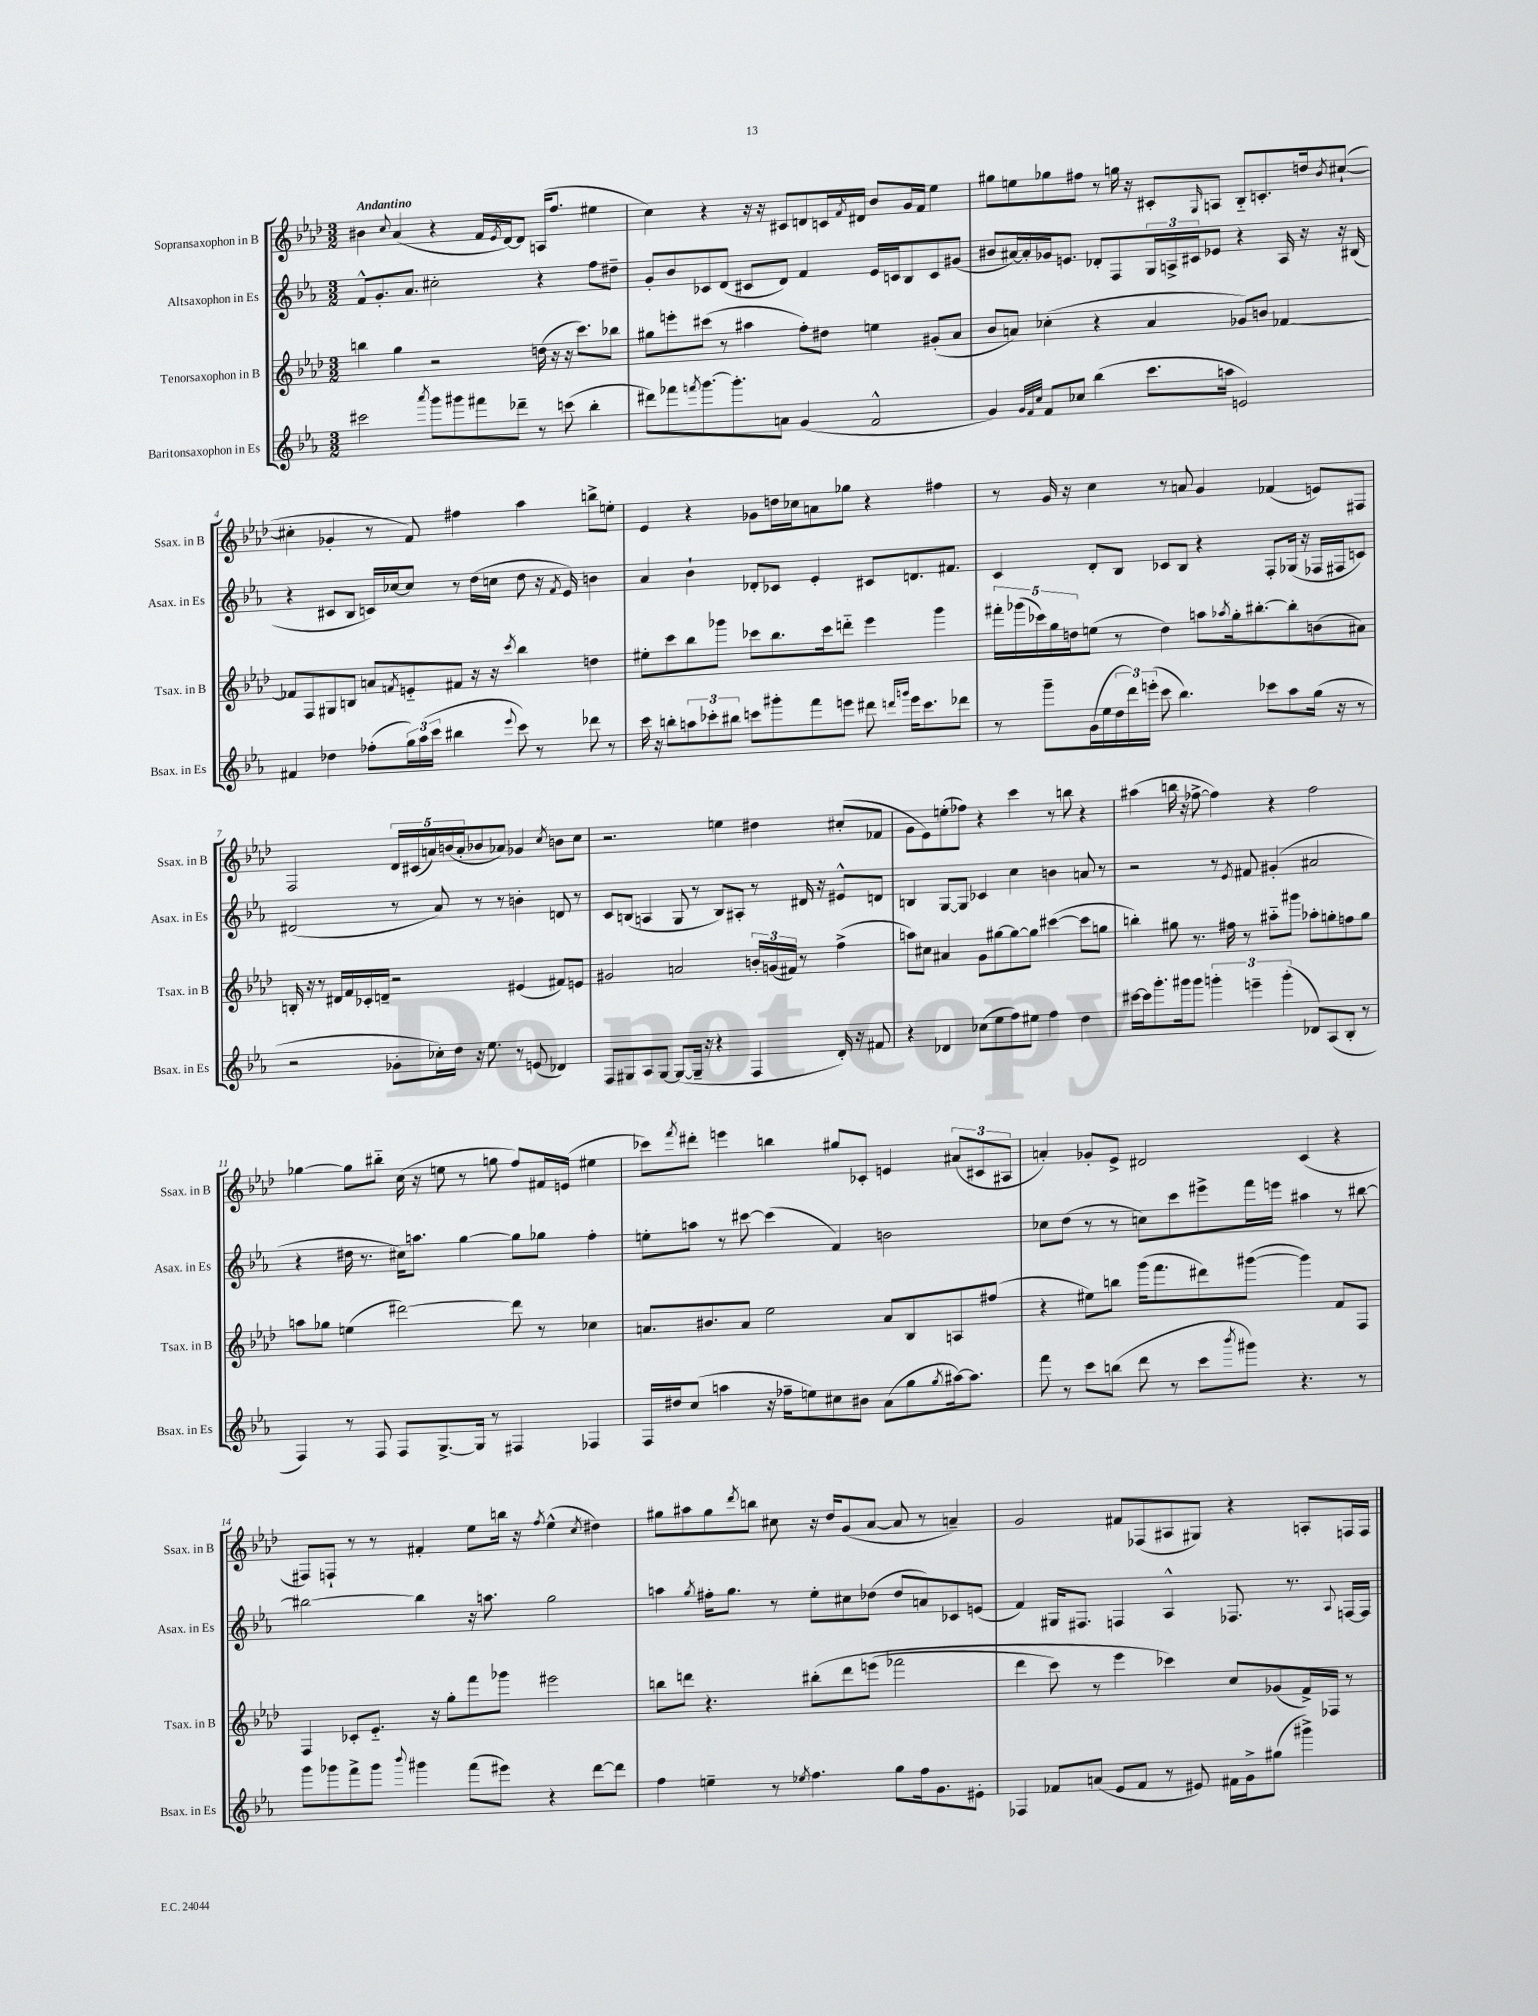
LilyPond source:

<<
\new StaffGroup <<
\new Staff = "s0" \with { instrumentName = "Sopransaxophon in B" shortInstrumentName = "Ssax. in B" } {
    \clef treble \key aes \major \numericTimeSignature \time 3/2 \tempo "Andantino"
    bis'4 \appoggiatura { c''8 } aes'4( r4 f'16 \acciaccatura { ees'8 } des'16~) des'8 a16( f''8. eis''4 |
    c''4) r4 r16 r16 cis'8 d'8 c'16 \acciaccatura { f'8 } dis'16 bes'8 g'16 f'16 ees''4 |
    gis''8 e''8 ges''8 fis''8 r8 g''16 r16 cis'8-. \grace { g16 } a8 bes8-_ c'8.-. d''16 \acciaccatura { bes'8 } cis''8~-!( |
    cis''4-. ges'4-. r8 f'8) fis''4 aes''4 b''8-> e''8-. |
    ees'4 r4 ges'8 d''16 ces''16 a'8 ges''8 r4 fis''4 |
    r8 g'16 r16 c''4 r8 a'8 g'4 fes'4( e'8) fis8 |
    f2 \tuplet 5/4 { des'16 cis'16( a'16) b'16( a'16-. } bes'8 aes'8) ges'4 \acciaccatura { c''8 } b'8 c''8 |
    r2. e''4 dis''4 cis''8-.( fes'8 |
    g'8 ees'8) e''8-.( fes''8) r4 c'''4 r8 b''8 r4 |
    ais''4( b''16 r16 fes''8~-> fes''4) r4 fes''2 |
    ges''4~ ges''8 bis''8-_ c''16( r16 e''8 r8 g''8 f''8) fis'16 e'16( eis''4 |
    ces'''8) \acciaccatura { f'''8 } dis'''8-. e'''4 b''4 gis''8 ces'8-. e'4 \tuplet 3/2 { ais'8( cis'8 ais8 } |
    a'4-.) ges'8-. ees'8-> dis'2 c'4( r4 |
    fis8) f8-! r8 r8 fis'4-. ees''8 b''16 r16 \acciaccatura { f''8 } ees''4-^( \acciaccatura { c''8 } dis''4) |
    gis''8 ais''8 gis''8 \acciaccatura { des'''8 } b''8 cis''8 r16 des''16 g'8( aes'8~ aes'8 r8 a'4--) |
    g'2 fis'8 fes8( ais8 gis8) r4 a8-. f16 f16 \bar "|." |
}
\new Staff = "s1" \with { instrumentName = "Altsaxophon in Es" shortInstrumentName = "Asax. in Es" } {
    \clef treble \key ees \major \numericTimeSignature \time 3/2
    f'8-^ g'8.-. aes'8. cis''2-. r4 f''8 dis''8-- |
    g'8-. bes'8 ces'8 d'8( cis'8 d'8) f'4 ees'16 c'16 bes8 c'8 gis'8( |
    bis'8 ais'16~) ais'16-. ges'16 e'8. des'8-. f8 \tuplet 3/2 { g16 a16-> cis'16 } ees'8 r4 a16 r16 r16 bis16( |
    r4 cis'8 bes8 c'16) ces''16~ ces''8 r8 d''16( c''16 d''8 r16 \acciaccatura { f'8 } ees'16) b'4 |
    aes'4 bes'4-! des'8-. ces'8 ees'4-. cis'8 d'8. fis'8. |
    c'4 d'8-. bes8 ces'8 bes8 r4 f8-. ges16( r16 fes16 fis16 c'8) |
    dis'2( r8 aes'8) r8 r8 b'4-. d'8 r8 |
    c'8 b8( a4 g8 r8 b8) ais8-. r8 dis'16 r16 eis'8-^ d'8 |
    b4 g8~ g8 ces'4 c''4 b'4 a'8 r8 |
    r2 r8 \acciaccatura { ees'8 } fis'8 gis'4-.( ais'2 |
    r4 dis''16 r8. cis''16) a''8. g''4~ g''8 ges''8 f''4-. |
    e''8-. a''8 r8 cis'''8~ cis'''4( f'4) b'2 |
    ces''8 d''8( r8 r8 c''8) c'''8 eis'''8-> f'''16 e'''16 ais''4 r8 bis''8~ |
    bis''2~ bis''4 r16 a''8. g''2 |
    a''4 \acciaccatura { g''8 } fis''16-. g''8. r8 ees''8-. cis''8 des''8( des''8 a'8) ces'8 e'8( |
    f'4) gis16 fis8. f4 aes4-^ fes8. r8. \appoggiatura { aes8 } f16~ f16 \bar "|." |
}
\new Staff = "s2" \with { instrumentName = "Tenorsaxophon in B" shortInstrumentName = "Tsax. in B" } {
    \clef treble \key aes \major \numericTimeSignature \time 3/2
    b''4 g''4 r2 d''16( r16 r16 c'''8.) bes''8 |
    gis''8 e'''8-. cis'''8( r8 ais''4 f''8-.) dis''8 e''4 gis'8-.( aes'8 |
    bes'8 a'8) ces''4-.( r4 a'4 ges'8) b'8 fes'4~ |
    fes'8 f8 gis8 b8 a'8 \acciaccatura { f'8 } e'8-_ fis'8 r16 r16 \acciaccatura { c'''8 } bes''4 d''4 |
    eis''8-. c'''8 bes''8 ges'''8 ces'''8 bes''8. ces'''16 d'''8-_ ees'''4 ges'''4 |
    \tuplet 5/4 { fis'''16-. ges'''16( ces'''16) g''16 d''16 } e''8( r8 d''4) a''8 \acciaccatura { aes''8 } g''16-. bis''8.~-. bis''8-. b'8( ais'8) |
    b16-. r16 r8 dis'16 f'16 ces'16-. d'16-- r2 eis'4( fis'8) e'8 |
    gis'2 a'2 \tuplet 3/2 { b'16-. g'16( fis'16) } r8 f''4->( |
    a''8) cis''8 ais'4 g'8 gis''8~ gis''8~ gis''8 cis'''4~( cis'''8 g''8 |
    b''4-.) gis''8 r8. fis''16 r8 ais''8-_ gis'''8 aes''8-. g''8-. f''8 g''8 |
    a''8 ges''8 e''4( dis'''2~) dis'''8 r8 ces''4 |
    a'8. bis'8. a'8 ees''2 a'8 bes8 a8 fis''8( |
    r4 eis''8) b''8 g'''16( f'''8. dis'''8) gis'''8~( gis'''4) f'8 f8 |
    f4 ces'8-. ees'8.-_ r16 g''8-. f'''8 ges'''8 eis'''2 |
    b''8 d'''8 r4. bis''8-.\( d'''8 e'''8( fes'''2 |
    des'''4 c'''8) r8 ees'''4 ces'''4\) c''8 ges'8( f'16->) fes16 r8 \bar "|." |
}
\new Staff = "s3" \with { instrumentName = "Baritonsaxophon in Es" shortInstrumentName = "Bsax. in Es" } {
    \clef treble \key ees \major \numericTimeSignature \time 3/2
    cis'''2 \acciaccatura { aes'''8 } g'''8 gis'''8 fis'''8 des'''8-- r8 c'''8( bes''4-. |
    dis'''8) fes'''8 \acciaccatura { f'''8 } g'''8.~ g'''8.-. a'8 g'4( f'2-^ |
    g'4) \grace { g'32 f'32 c''32 } f'8 ces''8 bes''4( c'''8. a''16 e'2) |
    fis'4 des''4 fes''8-.( \tuplet 3/2 { g''16) aes''16( c'''16 } bis''4 \appoggiatura { ees'''8 } c'''8) r8 des'''8 r8 |
    c'''16 r16 b''8-. \tuplet 3/2 { a''8 ces'''8-. bis''8 } c'''8 gis'''8-. f'''8 e'''8 dis'''8 \grace { d'''16 g'''16 } e'''16 c'''8. des'''8 |
    r8 g'''8-- g'16( ees''16 \tuplet 3/2 { d''16 d'''16) e'''16-.( } c'''8 bes''4.) ces'''8 aes''8 g''16( r16 r8 |
    r2 ges'8-. ces''16-.) d''16 r16 ees''8. r8 e'8( des'4) |
    f8 gis8 aes8 gis8~ gis8~( gis16-- r16 r4 f4 d'16-.) r16 fis'8 |
    r4 des'4 ces''8( ees''8 f''8) eis''8 f''4 d''4 |
    cis'''16~ cis'''16 g'''8.-. gis'''16 gis'''8 \tuplet 3/2 { g'''4-. e'''4-- g'''4-.( } des'8) aes8( bes8-. r8 |
    f4) r8 f8 f8 g8.~-> g16 r8 fis4 fes4 |
    f16 dis''16 c''8( a''4 r16 fes''16-- e''8) cis''8 bis'8 aes'8( g''8 \acciaccatura { g''8 } ais''16~) ais''8. |
    f'''8 r8 c'''8 b''8( d'''8 r8 c'''8 \acciaccatura { bes'''8 } gis'''8) r4. r8 |
    g'''8 ges'''8 f'''8-> ges'''8 \appoggiatura { bes'''8 } gis'''4 f'''8( eis'''8) r4 d'''8~ d'''8 |
    f''4 e''4-- r8 \acciaccatura { ees''8 } f''4. g''8 f''16 g'8. eis'8-. |
    fes4 fes'8 a'8( ees'8 fes'8 r8 eis'8) fis'16 g'16-> gis''8( gis'''4->) \bar "|." |
}
>>
>>
